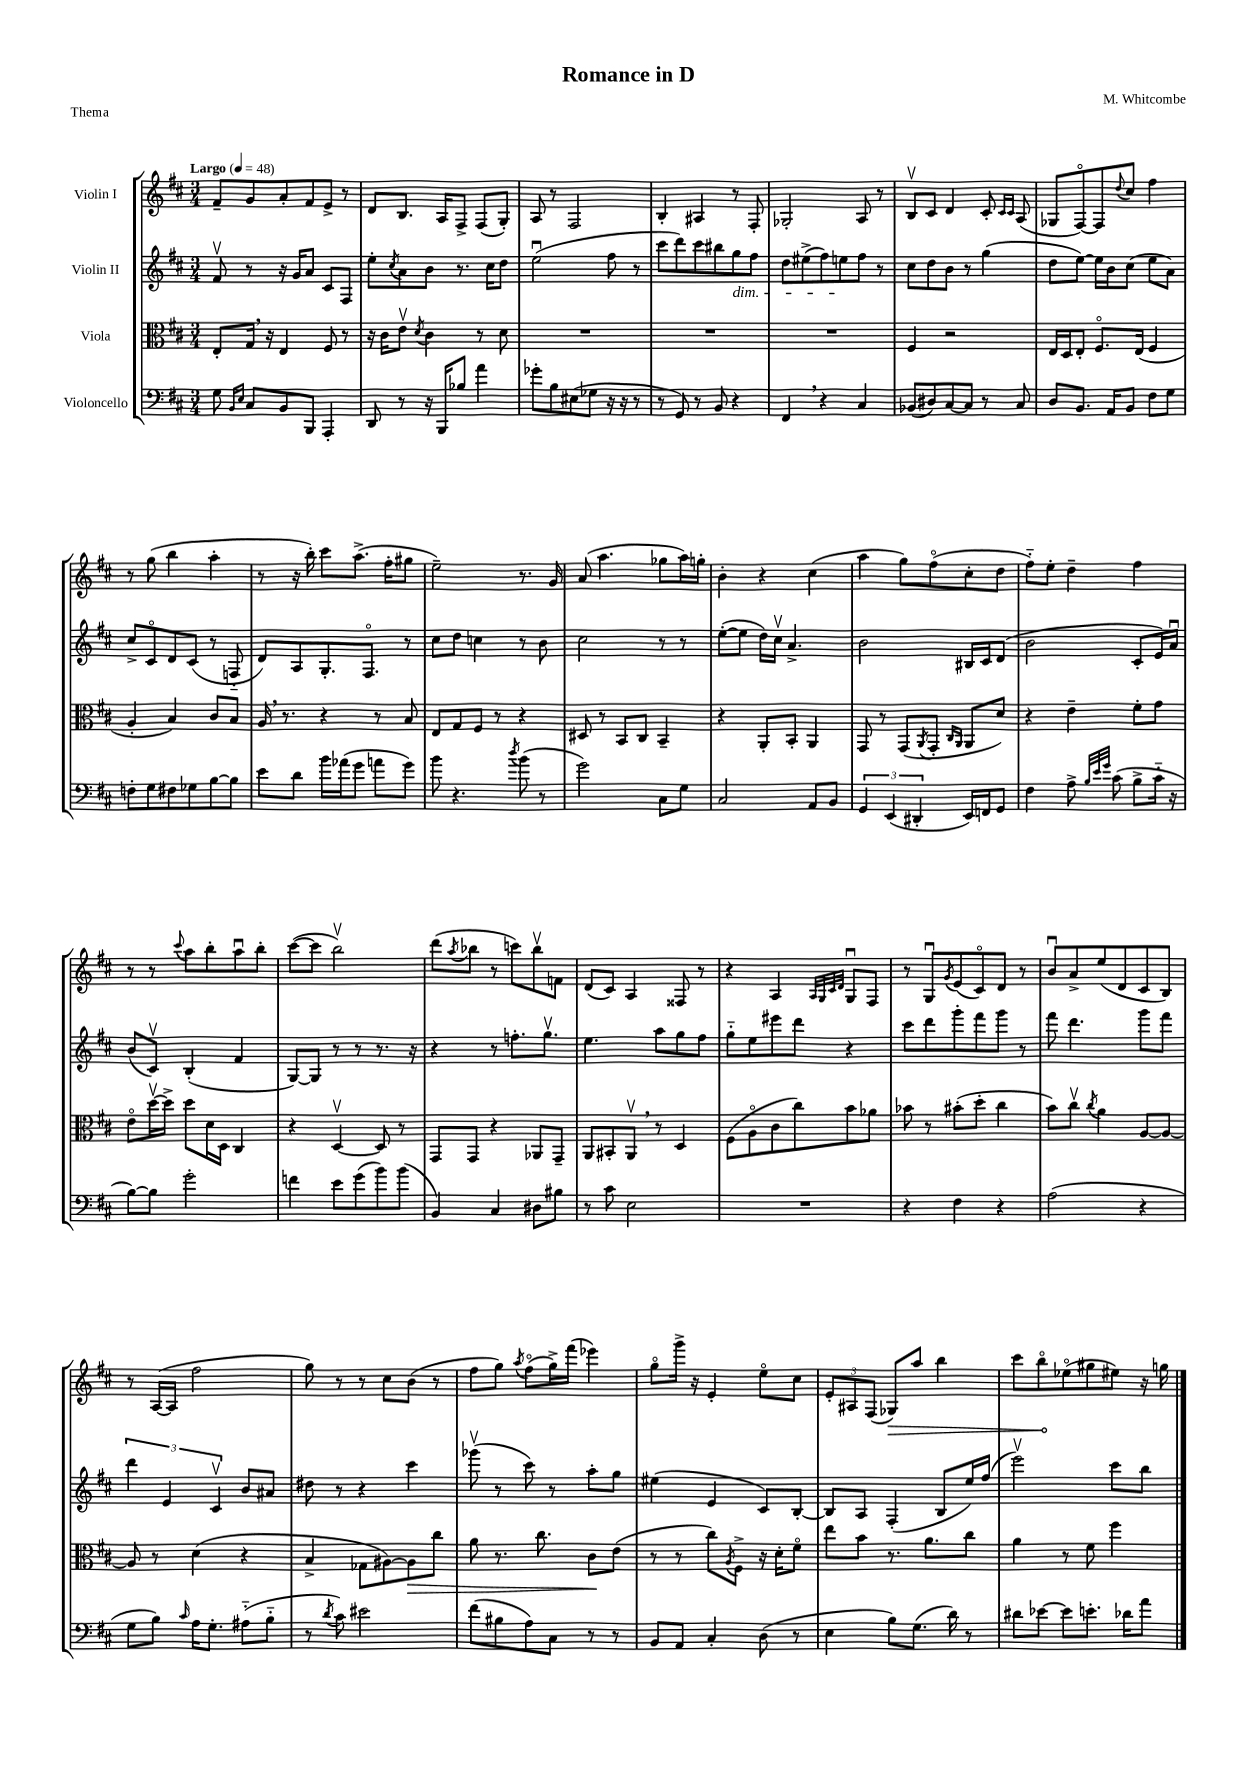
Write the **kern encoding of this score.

**kern	**kern	**kern	**kern
*staff4	*staff3	*staff2	*staff1
*clefF4	*clefC3	*clefG2	*clefG2
*k[f#c#]	*k[f#c#]	*k[f#c#]	*k[f#c#]
*M3/4	*M3/4	*M3/4	*M3/4
*MM48	*MM48	*MM48	*MM48
8G	8E'	8f#v	8f#~
16qqBB	.	.	.
16qqE	.	.	.
8C#	16G	8r	8g
.	16r	.	.
8BB	4E	16r	8a'
.	.	16g	.
8BBB	.	8a	8f#
4AAA'	8F#	8c#	8e^
.	8r	8F#	8r
=	=	=	=
8DD	16r	8ee'	8d
.	16c#	.	.
.	.	8qcc#	.
8r	8ev	8a	8.B
.	8qd	.	.
16r	4c#	8b	.
16BBB	.	.	16A
8B-	.	8.r	8F#^
4a	8r	.	(8F#
.	.	16cc#	.
.	8d	8dd	8G')
=	=	=	=
8g-'	2.r	(2eeu	8A
8B	.	.	8r
(8E#	.	.	2F#
8G-	.	.	.
16r	.	8ff#	.
16r	.	.	.
8r	.	8r	.
=	=	=	=
8r	2.r	8ccc#	4B'
8GG)	.	8ddd)	.
8r	.	8ccc#	4A#
8BB	.	8bb#	.
4r	.	8gg	8r
.	.	8ff#	8F#'
=	=	=	=
4FF#	2.r	8dd	2G-'
.	.	(8ee#^	.
4r	.	8ff#)	.
.	.	8ee	.
4C#	.	8ff#	8A
.	.	8r	8r
=	=	=	=
(8BB-	4F#	8cc#	8Bv
8D#)	.	8dd	8c#
[8C#	2r	8b	4d
8C#]	.	8r	.
8r	.	(4gg	8c#'
.	.	.	16qqc#
.	.	.	16qqc#
8C#	.	.	(8A
=	=	=	=
8D	16E	8dd	8G-
.	16D	.	.
8.BB	8E'	[8ee)	[8F#o)
.	8.F#o	16ee]	8F#]
16AA	.	16b	.
.	.	.	8qqdd
8BB	.	(8cc#	8cc#
.	(16E	.	.
8F#	4F#	8ee	4ff#
8G	.	8a)	.
=	=	=	=
8F'	4A'	8cc#^	8r
8G	.	8c#o	(8gg
8F#	4B)	8d	4bb
8G-	.	(8c#	.
[8B	8c#	8r	4aa'
8B]	8B	8F'~	.
=	=	=	=
8e	16A	8d)	8r
.	8.r	.	.
8d	.	8A	16r
.	.	.	16bb')
16b	4r	8.G'	8ccc#
(16a-	.	.	.
8g	.	.	(8.aa^
.	.	8.F#o	.
8a	8r	.	.
.	.	.	16ff#'
8g)	8B	8r	8gg#
=	=	=	=
8b	8E	8cc#	2ee~)
4.r	8G	8dd	.
.	8F#	4cc	.
.	8r	.	.
8qdd	.	.	.
(8b	4r	8r	8.r
8r	.	8b	.
.	.	.	16g
=	=	=	=
2g)	8D#	2cc#	(8a
.	8r	.	4.aa
.	8BB	.	.
.	8C#	.	.
8C#	4BB~	8r	8gg-
8G	.	8r	16aa)
.	.	.	16gg'
=	=	=	=
2C#	4r	([8ee'	4b'
.	.	8ee]	.
.	8AA'	16dd)	4r
.	.	16cc#v	.
.	8BB'	4.a^	.
8AA	4AA	.	(4cc#
8BB	.	.	.
=	=	=	=
6GG	8GG	2b	4aa
.	8r	.	.
(6EE	.	.	.
.	(8GG	.	8gg)
6DD#'	.	.	.
.	8qAA	.	.
.	8GG'	.	(8ff#o
.	16qqC#	.	.
.	16qqAA	.	.
16EE)	8AA	16B#	8cc#'
16FF	.	16c#	.
8GG	8d)	(8d	8dd
=	=	=	=
4F#	4r	2b	8ff#'~)
.	.	.	8ee'
8A^	4e~	.	4dd~
32qqB	.	.	.
32qqe	.	.	.
32qqg	.	.	.
(8c#	.	.	.
8B^	8f#'	8c#'	4ff#
16c#'~	8g	16e)	.
16r	.	16au	.
=	=	=	=
[8B)	8eo	(8b	8r
8B]	[16ddv	8c#v)	8r
.	16dd^]	.	.
.	.	.	8qqccc#
2g'	8dd	(4B'	8aa
.	16d	.	8bb'
.	16D	.	.
.	4C#	4f#	8aau
.	.	.	8bb'
=	=	=	=
4f	4r	[8G)	([8ccc#
.	.	8G]	8ccc#]
8e	[4Dv	8r	2bbv)
(8g	.	8r	.
8b)	8D]	8.r	.
(8b	8r	.	.
.	.	16r	.
=	=	=	=
4BB)	8GG	4r	(8ddd
.	.	.	8qaa
.	8GG	.	8bb-
4C#	4r	8r	8r
.	.	8.ff'	8ccc)
8D#	8AA-	.	8bb-v
.	.	8.ggv	.
8B#	8GG~	.	8f
=	=	=	=
8r	8AA	4.ee	(8d
8c#	8BB#'	.	8c#)
2E	8AAv	.	4A
.	8r	8aa	.
.	4D	8gg	8F##
.	.	8ff#	8r
=	=	=	=
2.r	(8F#	8gg'~	4r
.	8Ao	8ee	.
.	8c#	8eee#	4A
.	8cc#)	8ddd	.
.	.	.	32qqA
.	.	.	32qqG
.	.	.	32qqc#
.	.	.	32qqd
.	8b	4r	8Gu
.	8a-	.	8F#
=	=	=	=
4r	8b-	8ccc#	8r
.	8r	8ddd	8Gu
.	.	.	8qg
4F#	(8b#'	8ggg'	(8e
.	8dd'	8fff#	8c#o)
4r	4cc#	8ggg	8d
.	.	8r	8r
=	=	=	=
(2A	8b)	8fff#	8bu
.	8cc#v	4.ddd	8a^
.	8qcc#	.	.
.	4a	.	(8ee
.	.	.	8d
4r	[8A	8ggg	8c#
.	8A_	8fff#	8B)
=	=	=	=
8G	8A]	6ddd	8r
8B)	8r	.	([16A
.	.	6e	.
.	.	.	16A]
16qqc#	.	.	.
16A	(4d	.	2ff#
8.G'	.	.	.
.	.	6c#v	.
(8A#'~	4r	8b	.
8B'~	.	8a#	.
=	=	=	=
8r	4B^	8dd#	8gg)
8qd	.	.	.
8c#)	.	8r	8r
2e#	8G-	4r	8r
.	[8A#)	.	8cc#
.	8A#]	4ccc#	(8b
.	8cc#	.	8r
=	=	=	=
(8f#	8a	(8ggg-v	8ff#
8B#	8.r	8r	8gg)
.	.	.	8qaa
8A)	.	8ccc#)	(8ff#o
.	8.cc#	.	.
8C#	.	8r	16gg^)
.	.	.	(16fff#
8r	8c#	8aa'	4eee-)
8r	(8e	8gg	.
=	=	=	=
8BB	8r	(4ee#	8ggo
8AA	8r	.	16ggg^
.	.	.	16r
4C#'	8cc#)	4e	4e'
.	8qA	.	.
.	8F#^	.	.
(8D	16r	8c#)	8eeo
.	16d'	.	.
8r	8f#o	[8B'	8cc#
=	=	=	=
4E	8ee	8B]	12e'
.	.	.	12A#
.	8b	8A	.
.	.	.	(12F#
8B)	8.r	(4F#'	8G-)
(8.G	.	.	8aa
.	8.a	.	.
.	.	8B	4bb
16d)	.	.	.
8r	8cc#	16ee)	.
.	.	(16ff#	.
=	=	=	=
8d#	4a	2eeev)	8ccc#
[8e-	.	.	8bbo
8e-]	8r	.	(8ee-o
8.e'	8f#	.	8gg#
.	4ff#	8ccc#	8ee#)
16d-	.	.	.
8a	.	8bb	16r
.	.	.	16gg
==	==	==	==
*-	*-	*-	*-
